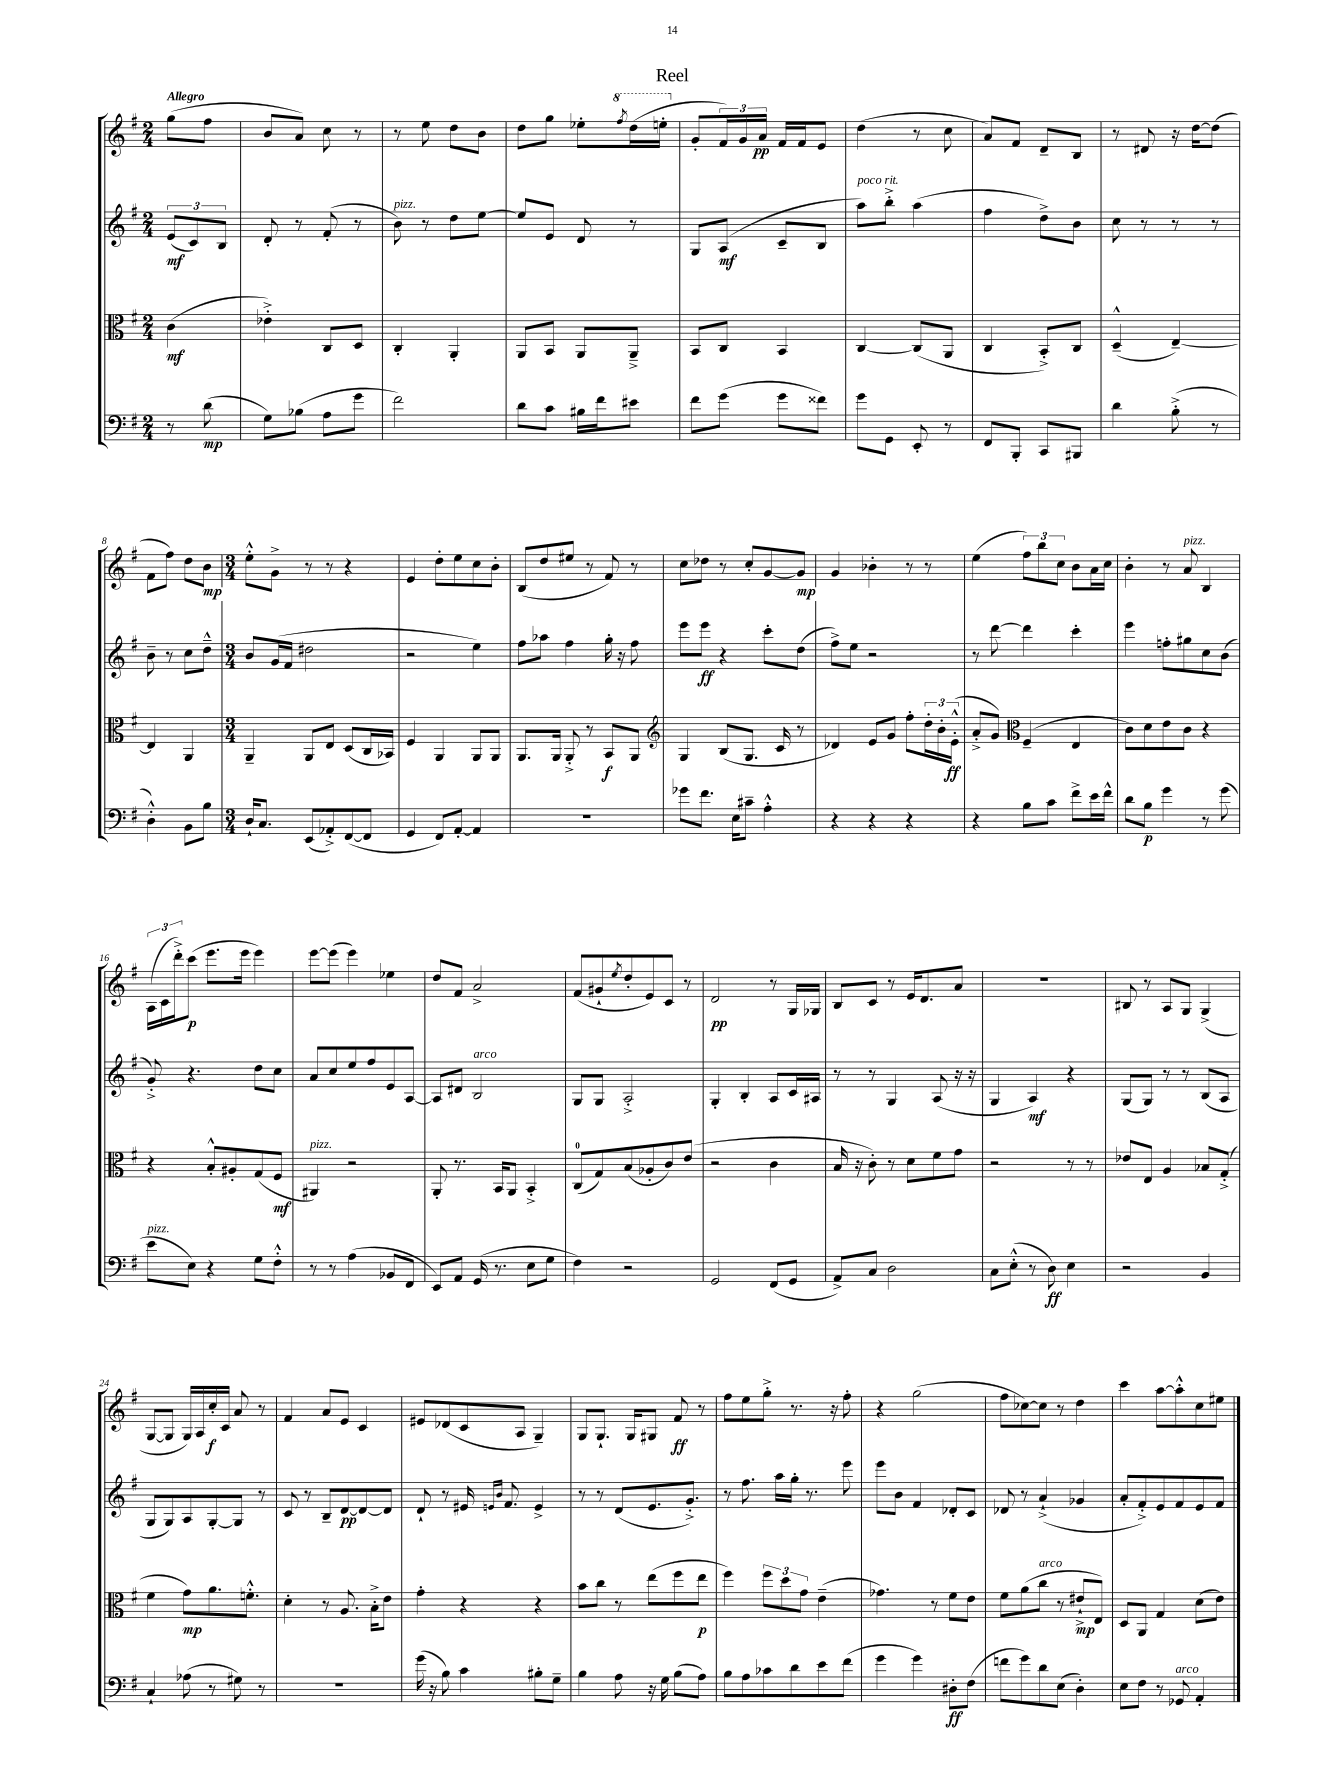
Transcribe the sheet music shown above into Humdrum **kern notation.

**kern	**kern	**kern	**kern
*staff4	*staff3	*staff2	*staff1
*clefF4	*clefC3	*clefG2	*clefG2
*k[f#]	*k[f#]	*k[f#]	*k[f#]
*M2/4	*M2/4	*M2/4	*M2/4
8r	(4c	(12e	(8gg
.	.	12c)	.
(8d	.	.	8ff#
.	.	12B	.
=	=	=	=
8G)	4e-'^)	8d'	8b
(8B-	.	8r	8a)
8A	8C	(8f#'	8cc
8g	8D	8r	8r
=	=	=	=
2f#)	4C'	8b)	8r
.	.	8r	8ee
.	4AA'	8dd	8dd
.	.	[8ee	8b
=	=	=	=
8d	8AA	8ee]	8dd
8c	8BB	8e	8gg
16B#	8AA	8d	8ee-'
16f#	.	.	.
.	.	.	8qfff#
8e#	8AA~^	8r	(16ddd
.	.	.	16eee'
=	=	=	=
8f#	8BB	8G	8g'
(8g	8C	(8A	24f#)
.	.	.	24g
.	.	.	24a
8g	4BB	8c~	16f#
.	.	.	16f#
8f##)	.	8B	8e
=	=	=	=
8g	[4C	8aa)	(4dd
8GG	.	8bb'^	.
8EE'	(8C]	(4aa	8r
8r	8AA	.	8cc
=	=	=	=
8FF#	4C	4ff#	8a)
8BBB'	.	.	8f#
8CC	8BB'^)	8dd^)	8d~
8BBB#	8C	8b	8B
=	=	=	=
4d	(4D~^^	8cc	8r
.	.	8r	8d#
(8B'^	[4E~)	8r	16r
.	.	.	[16dd
8r	.	8r	(8dd]
=	=	=	=
4D'^^)	4E]	8b~	8f#
.	.	8r	8ff#)
8BB	4AA	8cc	8dd
8B	.	8dd~^^	8b
=	=	=	=
*M3/4	*M3/4	*M3/4	*M3/4
16D`	4AA~	8b	8ee'^^
8.C	.	.	.
.	.	(16g	8g^
.	.	16f#	.
(8EE	8AA	2dd#	8r
8AA-'^)	8E	.	8r
([8FF#	(8D	.	4r
8FF#]	16C	.	.
.	16BB-)	.	.
=	=	=	=
4GG	4F#	2r	4e
8FF#)	4AA	.	8dd'
[8AA'	.	.	8ee
4AA]	8AA	4ee)	8cc
.	8AA	.	8b'
=	=	=	=
2.r	8.AA	8ff#	(8B
.	.	8aa-	8dd
.	16AA	.	.
.	8AA'^	4ff#	8ee#
.	8r	.	8r
.	8BB	16gg'	8f#)
.	.	16r	.
.	8AA	8ff#	8r
=	=	=	=
*	*clefG2	*	*
8g-	4G	8eee	8cc
8.f#	.	8eee	8dd-
.	(8B	4r	8r
16E	.	.	.
8c#~	8.G	.	8cc'
4A'^^	.	8ccc'	[8g
.	16c	.	.
.	8r	(8dd	8g]
=	=	=	=
4r	4d-)	8ff#^)	4g
.	.	8ee	.
4r	8e	2r	4b-'
.	8g	.	.
4r	8ff#'	.	8r
.	24dd'	.	8r
.	24b'	.	.
.	(24e'^^	.	.
=	=	=	=
4r	8a'^	8r	(4ee
.	8g)	[8ddd	.
*	*clefC3	*	*
8B	(4F#~	4ddd]	12ff#)
.	.	.	12bb
8c	.	.	.
.	.	.	12cc
8f#^	4E	4ccc'	8b
16e	.	.	16a
16f#^^	.	.	16cc
=	=	=	=
8d	8c)	4eee	4b'
8B	8d	.	.
4g	8e	8ff'	8r
.	8c	8gg#	8a
8r	4r	8cc	4B
(8g	.	(8b	.
=	=	=	=
8e	4r	8g'^)	(24A
.	.	.	24c
.	.	.	24ddd'^)
8E)	.	4.r	(8ccc
4r	8B'^^	.	8.eee
.	8A#'	.	.
.	.	.	16eee
8G	(8G	8dd	4eee)
8F#'^^	8F#	8cc	.
=	=	=	=
8r	4AA#)	8a	[8eee
8r	.	8cc	(8eee]
(4A	2r	8ee	4eee)
.	.	8ff#	.
8BB-	.	8e	4ee-
8FF#	.	[8A	.
=	=	=	=
8EE)	8AA'	8A]	8dd
8AA	8.r	8d#	8f#
(16GG	.	2B	2a^
8.r	16BB	.	.
.	8AA	.	.
8E	4BB'^	.	.
8G	.	.	.
=	=	=	=
4F#)	(8C	8G	(8f#
.	8G)	8G	8g#`
.	.	.	8qee
2r	(8B	2A'^	8dd'
.	8A-'	.	8e)
.	8c)	.	8c
.	(8e	.	8r
=	=	=	=
2GG	2r	4G'	2d
.	.	4B'	.
(8FF#	4c	8A	8r
8GG	.	16c	16G
.	.	16A#	16G-
=	=	=	=
8AA^)	16B	8r	8B
.	16r	.	.
8C	8c')	8r	8c
2D	8r	4G	8r
.	8d	.	16e
.	.	.	8.d
.	8f#	(8A	.
.	8g	16r	8a
.	.	16r	.
=	=	=	=
8C	2r	4G	2.r
(8E'^^	.	.	.
8r	.	4A)	.
8D)	.	.	.
4E	8r	4r	.
.	8r	.	.
=	=	=	=
2r	8e-	(8G	8B#
.	8E	8G)	8r
.	4A	8r	8A
.	.	8r	8G
4BB	8B-	(8B	(4G^
.	(8G'^	8A	.
=	=	=	=
4C`	4f#	8G	[8G
.	.	8G)	8G]
(8A-	8g)	8A	16G)
.	.	.	16A
8r	8.a	[8G'	16cc'
.	.	.	16c
8G#)	.	8G]	8a
.	8.f'^^	.	.
8r	.	8r	8r
=	=	=	=
2.r	4d'	8c	4f#
.	.	8r	.
.	8r	8B~	8a
.	8.A	[8d	8e
.	.	8d_	4c
.	16B'^	.	.
.	8e	8d]	.
=	=	=	=
(16g	4g'	8d`	8e#
16r	.	.	.
8B)	.	8r	(8d-
4c	4r	16e#	8c
.	.	16qqe	.
.	.	16qqb	.
.	.	8.f#	.
.	.	.	8A
8B#'	4r	4e^	4G~)
8G~	.	.	.
=	=	=	=
4B	8b	8r	8G
.	8cc	8r	8.G`
8A	8r	(8d	.
.	.	.	16G
16r	(8ee	8.e	8G#
16G	.	.	.
(8B	8ff#	.	8f#
.	.	8.g'^)	.
8A)	8ee	.	8r
=	=	=	=
8B	4ff#)	8r	8ff#
8A	.	8.ff#	8ee
8c-	12ff#	.	8gg'^
.	.	16aa	.
.	12dd	.	.
8d	.	16gg'	8.r
.	12g	.	.
.	.	8.r	.
8e	(4e~	.	.
.	.	.	16r
(8f#	.	8eee	8ff#'
=	=	=	=
4g	4.g-)	8eee	4r
.	.	8b	.
4g)	.	4f#	(2gg
.	8r	.	.
8D#'	8f#	8d-'	.
(8F#	8e	8c	.
=	=	=	=
8f	8f#	8d-	8ff#
8g)	(8a	8r	[8cc-)
8d	8cc	(4a`^	8cc-]
(8E	8r	.	8r
4D')	8e#`^	4g-	4dd
.	8E)	.	.
=	=	=	=
8E	8D	8a'	4ccc
8F#	8AA	8f#'^)	.
8r	4G	8e	[8aa
8GG-	.	8f#	8aa'^^]
4AA'	(8d	8e	8cc
.	8e)	8f#	8ee#
==	==	==	==
*-	*-	*-	*-
